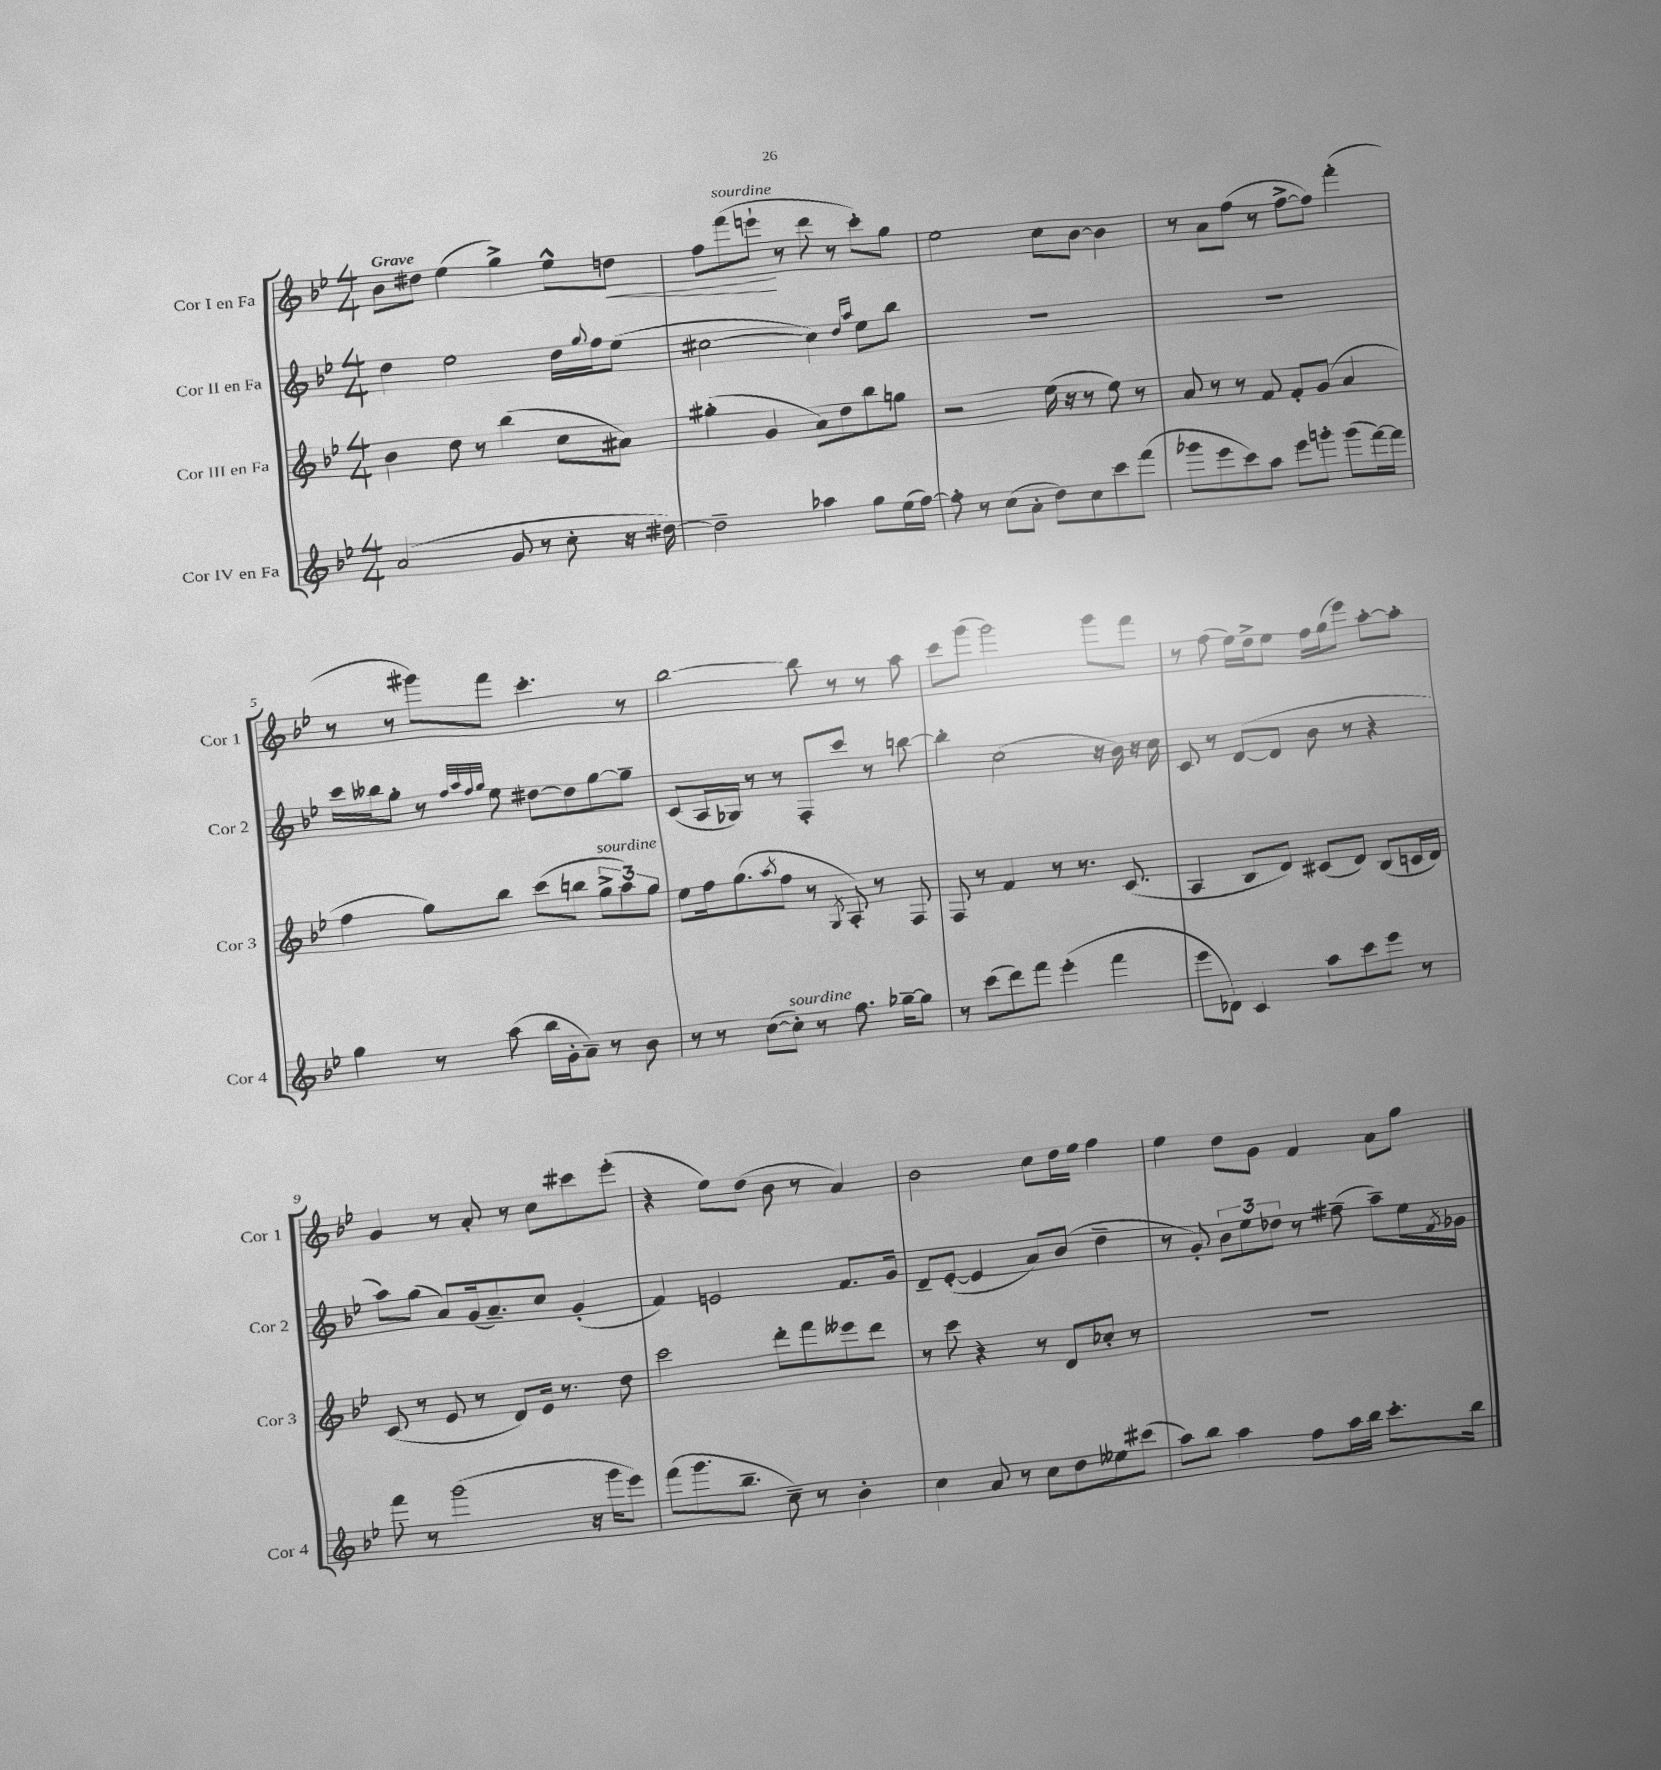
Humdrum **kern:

**kern	**kern	**kern	**kern
*staff4	*staff3	*staff2	*staff1
*clefG2	*clefG2	*clefG2	*clefG2
*k[b-e-]	*k[b-e-]	*k[b-e-]	*k[b-e-]
*M4/4	*M4/4	*M4/4	*M4/4
(2a	4b-	4dd	8b-
.	.	.	8dd#
.	8dd	2ee-	(4ee-
.	8r	.	.
8g	(4bb-	.	4gg^)
8r	.	.	.
8cc'	8cc	16dd	8ee-^^
.	.	8qqgg	.
.	.	16ff	.
16r	8a#)	(8ee-	8dd
[16dd#)	.	.	.
=	=	=	=
2dd#~]	(4gg#'	[2cc#	8ff
.	.	.	(8fff
.	4g	.	8eee`
.	.	.	8r
4aa-	8a)	4cc#])	8ddd
.	8dd	.	8r
.	.	16qqdd	.
.	.	16qqaa	.
8gg	8bb-	8ee-	8ccc')
(16ee-	8gg	8bb-	8gg
[16ff)	.	.	.
=	=	=	=
8ff']	2r	1r	2ee-
8r	.	.	.
(8cc	.	.	.
8a'	.	.	.
8dd)	(16ee-	.	8cc
.	16r	.	.
8cc	8r	.	[8b-
8ccc	8ee-)	.	4b-]
(8fff	8r	.	.
=	=	=	=
8ggg-	8a	1r	8r
8eee-	8r	.	8a
8ccc)	8r	.	(8ff
8aa	8f	.	8r
8eee-	8f'	.	[8ff^
8ggg'	(8g	.	8ff])
(8ggg	4a	.	(4fff'
[16fff)	.	.	.
16fff]	.	.	.
=	=	=	=
4gg	4ff	16ccc	8r
.	.	16bb--	.
.	.	8gg'	8r
8r	8gg)	8r	8ggg#)
.	.	32qqff	.
.	.	32qqaa	.
.	.	32qqff	.
.	.	32qqgg	.
(8aa	8bb-	8ee-	8fff
16bb-	(8ccc	[8dd#	4.ccc'
16g'	.	.	.
8a~)	8bb	8dd#]	.
8r	12gg^	[8gg	.
.	12aa)	.	.
8b-	.	8gg~]	8r
.	12gg	.	.
=	=	=	=
8r	8ee-	(8c	[2bb-
8r	16ff	16A	.
.	(8.gg	16G-)	.
([8cc	.	8r	.
.	8qaa	.	.
8cc'])	8ff	8r	.
8r	8r	8F'	8bb-]
.	8qG	.	.
8.ff	8A')	8ccc	8r
.	8r	8r	8r
[16gg-~	.	.	.
8gg-]	8F	[8bb	8aa
=	=	=	=
8r	8F	4bb']	8ccc
(8ccc	8r	.	(8ggg
8ddd)	4f	(2cc	2ggg)
8fff	.	.	.
(4eee-'	8r	.	.
.	8.r	.	.
4fff	.	16r	8ggg
.	(8.c	16b-)	.
.	.	16r	8fff
.	.	16cc	.
=	=	=	=
8eee-	4A	8c	8r
8d-)	.	8r	(8ff
4c	8B-	([8d	16ee-)
.	.	.	16dd^
.	8d)	8d]	8ee-
8aa	(8c#	8b-	16ff
.	.	.	(16gg
8ccc	8d)	8r	8eee-)
8eee-	(8B-	4r	[8aa'
8r	16c	.	8aa']
.	16d)	.	.
=	=	=	=
8fff	(8c	8aa)	4g
8r	8r	(8gg	.
(2ggg	8e-	8a)	8r
.	8r	(16g	8a'
.	.	8.a~)	.
.	8d)	.	8r
.	16e-	8cc	8cc
.	8.r	.	.
16r	.	(4g'	8ccc#
16ggg	.	.	.
8eee-)	8dd	.	(8eee-'
=	=	=	=
(8fff	2ccc	4f)	4r
8.ggg	.	.	.
.	.	2e	8ee-)
8.bb-~	.	.	.
.	.	.	(8dd
8cc~)	8ddd'	.	8b-
8r	8fff	.	8r
4b-'	8eee--	8.f	4a)
.	8ddd	.	.
.	.	16g	.
=	=	=	=
4cc	8r	8d~	2b-
.	8ccc	([8e-'	.
8a	4r	4e-]	.
8r	.	.	.
8cc	8r	8a)	8cc
8dd	8d	(8b-	16dd
.	.	.	16ee-
8ee--	8cc-'	4dd~	4ff
(8ccc#	8r	.	.
=	=	=	=
8aa)	1r	8r	4ee-
8bb-	.	8g')	.
4aa	.	12b-	8dd
.	.	12ee-	.
.	.	.	8g
.	.	12dd-	.
8ff	.	8r	4f
16aa	.	(8ff#~	.
16bb-	.	.	.
8.ccc'	.	8aa~)	8a
.	.	16ee-	8gg
.	.	8qf	.
16bb-	.	16g-	.
==	==	==	==
*-	*-	*-	*-
